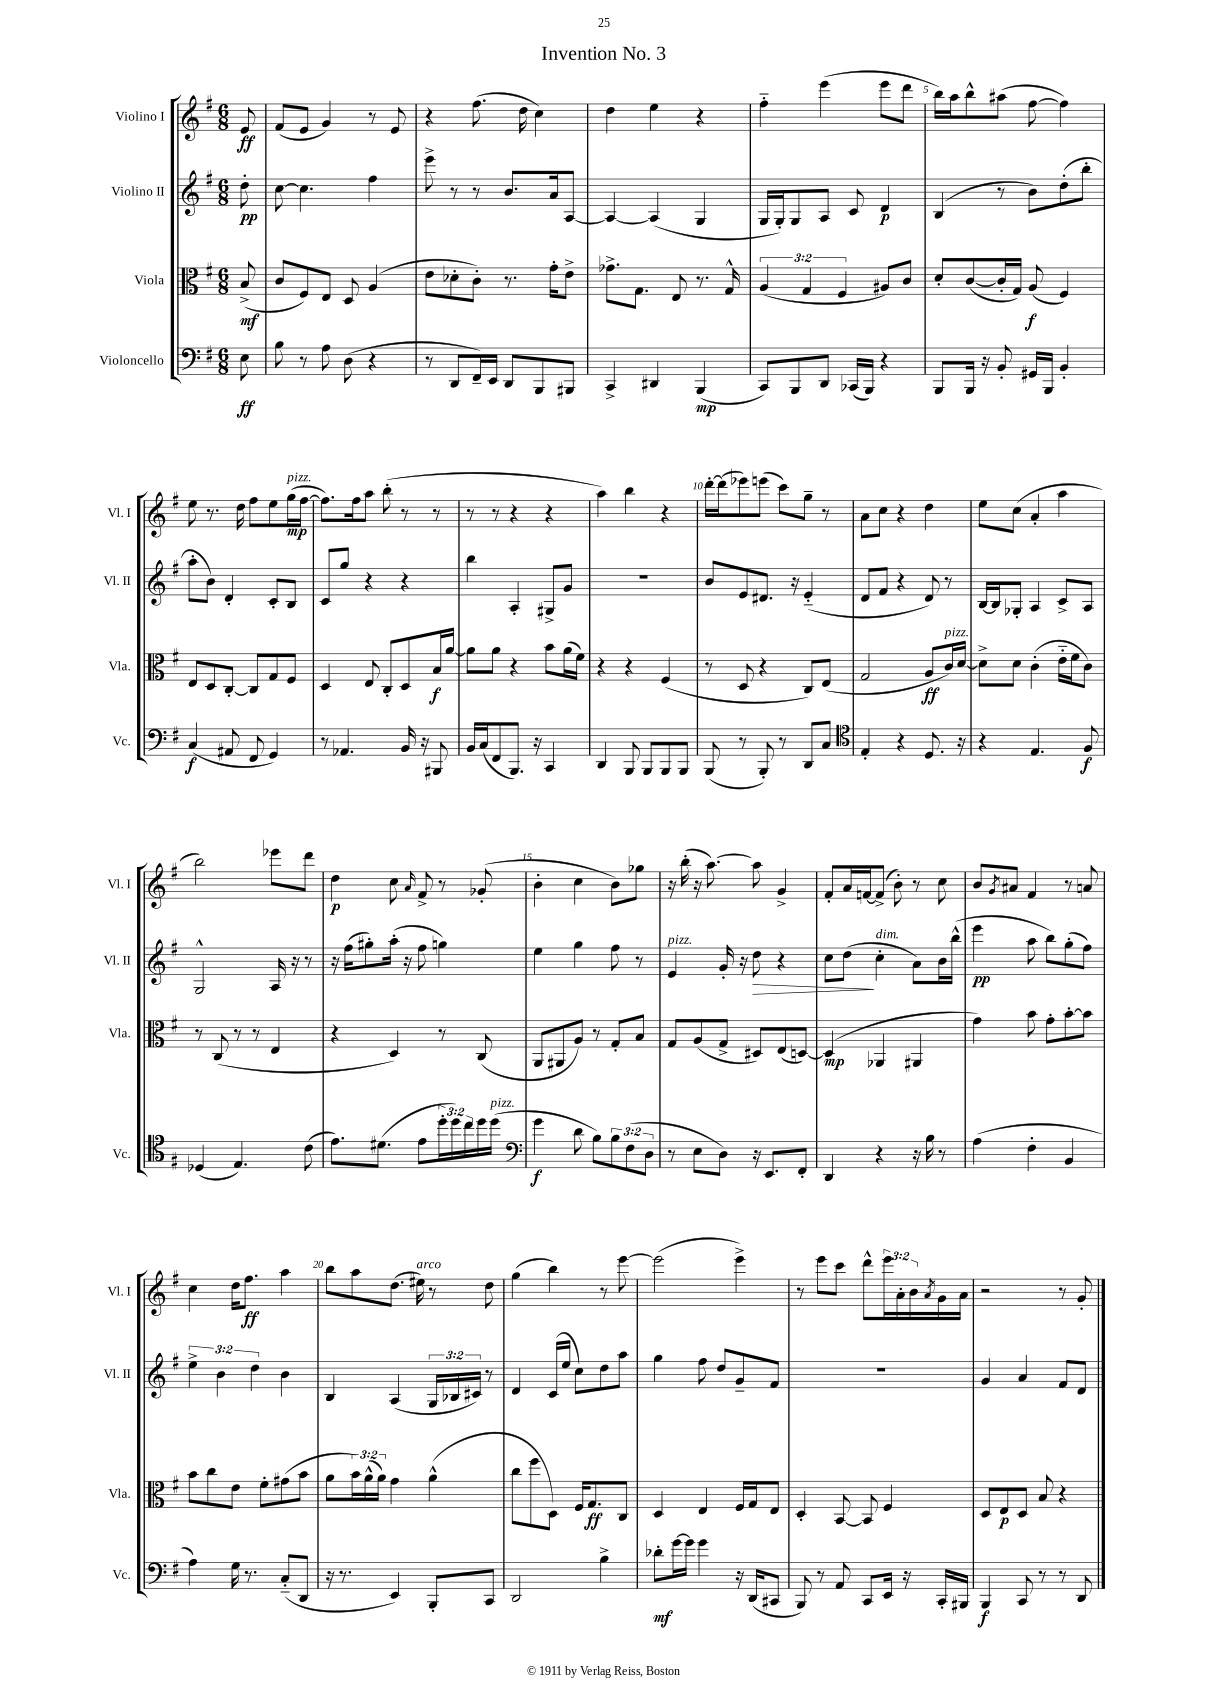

**kern	**dynam	**kern	**dynam	**kern	**dynam	**kern	**dynam
*part4	*part4	*part3	*part3	*part2	*part2	*part1	*part1
*staff4	*staff4	*staff3	*staff3	*staff2	*staff2	*staff1	*staff1
*I"Violoncello	*	*I"Viola	*	*I"Violino II	*	*I"Violino I	*
*I'Vc.	*	*I'Vla.	*	*I'Vl. II	*	*I'Vl. I	*
*clefF4	*	*clefC3	*	*clefG2	*	*clefG2	*
*k[f#]	*	*k[f#]	*	*k[f#]	*	*k[f#]	*
*M6/8	*	*M6/8	*	*M6/8	*	*M6/8	*
=	=	=	=	=	=	=	=
8E\	ff	(8B^/	mf	8dd'\	pp	8e/	ff
=1	=1	=1	=1	=1	=1	=1	=1
8B\	.	8c/L	.	[8cc\	.	(8f#/L	.
8r	.	8F#/)	.	4.cc\]	.	8e/J	.
8A\	.	8E/J	.	.	.	4g/)	.
(8D\	.	8D/	.	.	.	.	.
4r	.	(4A/	.	4ff#\	.	8r	.
.	.	.	.	.	.	8e/	.
=2	=2	=2	=2	=2	=2	=2	=2
8r	.	8e\L	.	8eee^\	.	4r	.
8DD/L	.	8d-X'\	.	8r	.	.	.
16FF#~/L)	.	8c'\J)	.	8r	.	(8.ff#\	.
16EE/JJ	.	.	.	.	.	.	.
8DD/L	.	8.r	.	8.b/L	.	.	.
.	.	.	.	.	.	16dd\	.
8BBB/	.	.	.	.	.	4cc\)	.
.	.	16g'\KL	.	16a/k	.	.	.
8BBB#X/J	.	8e^\J	.	[8A/J	.	.	.
=3	=3	=3	=3	=3	=3	=3	=3
4CC^/	.	8.g-X^\L	.	4A/_	.	4dd\	.
.	.	8.G\J	.	.	.	.	.
4DD#X/	.	.	.	(4A/]	.	4ee\	.
.	.	8E/	.	.	.	.	.
(4BBB/	mp	8.r	.	4G/	.	4r	.
.	.	16G^^/	.	.	.	.	.
=4	=4	=4	=4	=4	=4	=4	=4
8CC/L)	.	(6A/	.	16G/LL	.	4ff#\	.
.	.	.	.	16G'/J)	.	.	.
8BBB/	.	.	.	8G/	.	.	.
.	.	6G/	.	.	.	.	.
8DD/J	.	.	.	8A/J	.	(4eee\	.
.	.	6F#/	.	.	.	.	.
(16CC-X/LL	.	.	.	8c/	.	.	.
16BBB/JJ)	.	.	.	.	.	.	.
4r	.	8A#X/L)	.	4d/	p	8eee\L	.
.	.	8c/J	.	.	.	8ddd\J	.
=5	=5	=5	=5	=5	=5	=5	=5
8BBB/L	.	8d'/L	.	(4B/	.	16bb\LL)	.
.	.	.	.	.	.	16aa\J	.
16BBB/Jk	.	([8c/	.	.	.	8bb^^\	.
16r	.	.	.	.	.	.	.
8BB'/	.	16c'/L]	.	8r	.	(8aa#X\J	.
.	.	16G/JJ)	.	.	.	.	.
16GG#X/LL	.	(8A/	f	8b\L)	.	[8ff#\	.
16BBB/JJ	.	.	.	.	.	.	.
4BB'/	.	4F#/)	.	(8dd'\	.	4ff#\])	.
.	.	.	.	8bb'\J	.	.	.
!!LO:LB:g=z
=6	=6	=6	=6	=6	=6	=6	=6
(4C/	f	8E/L	.	8aa'\L	.	8ee\	.
.	.	8D/	.	8b\J)	.	8.r	.
8AA#X/	.	[8C'/J	.	4d'/	.	.	.
.	.	.	.	.	.	16dd\	.
8FF#/	.	8C/L]	.	.	.	8ff#\L	.
4GG/)	.	8G/	.	8c'/L	.	8ee\	.
!	!	!	!	!	!	!LO:TX:a:i:t=pizz.	!
.	.	8F#/J	.	8B/J	.	(16gg\L	mp
.	.	.	.	.	.	[16ff#\JJ	.
=7	=7	=7	=7	=7	=7	=7	=7
8r	.	4D/	.	8c/L	.	8.ff#\L])	.
4.AA-X/	.	.	.	8gg/J	.	.	.
.	.	.	.	.	.	16ff#\k	.
.	.	8E/	.	4r	.	8aa\J	.
.	.	8C'/L	.	.	.	(8bb'\	.
16BB/	.	8D/	.	4r	.	8r	.
16r	.	.	.	.	.	.	.
8BBB#X/	.	16B/L	f	.	.	8r	.
.	.	[16a/JJ	.	.	.	.	.
=8	=8	=8	=8	=8	=8	=8	=8
16BB/LL	.	8a\L]	.	4bb\	.	8r	.
(16C/J	.	.	.	.	.	.	.
8FF#/	.	8a\J	.	.	.	8r	.
8.BBB/J)	.	4r	.	4A'/	.	4r	.
16r	.	.	.	.	.	.	.
4CC/	.	8b\L	.	8G#X^/L	.	4r	.
.	.	(16a\L	.	8g/J	.	.	.
.	.	16f#\JJ)	.	.	.	.	.
=9	=9	=9	=9	=9	=9	=9	=9
4DD/	.	4r	.	2.r	.	4aa\)	.
8BBB/	.	4r	.	.	.	4bb\	.
8BBB/L	.	.	.	.	.	.	.
8BBB/	.	(4F#/	.	.	.	4r	.
8BBB/J	.	.	.	.	.	.	.
=10	=10	=10	=10	=10	=10	=10	=10
(8BBB/	.	8r	.	8b/L	.	[16ddd'\LL	.
.	.	.	.	.	.	(16ddd\J]	.
8r	.	8D/	.	8e/	.	8eee-X\)	.
8BBB'/)	.	4r	.	8.d#X/J	.	(8eeen\J	.
8r	.	.	.	.	.	8ccc\L)	.
.	.	.	.	16r	.	.	.
8DD/L	.	8C/L)	.	(4e/	.	8gg~\J	.
8C/J	.	(8E/J	.	.	.	8r	.
=11	=11	=11	=11	=11	=11	=11	=11
*clefC4	*	*	*	*	*	*	*
4E'/	.	2G/	.	8d/L	.	8a\L	.
.	.	.	.	8f#/J	.	8cc\J	.
4r	.	.	.	4r	.	4r	.
8.D/	.	8A/L	ff	8d/)	.	4dd\	.
!	!	!LO:TX:a:i:t=pizz.	!	!	!	!	!
.	.	16c/L)	.	8r	.	.	.
16r	.	[16d/JJ	.	.	.	.	.
=12	=12	=12	=12	=12	=12	=12	=12
4r	.	8d^\L]	.	[16B/LL	.	8ee\L	.
.	.	.	.	16B/J]	.	.	.
.	.	8d\J	.	8G-X'/J	.	(8cc\J	.
4.E/	.	(4c'\	.	4A/	.	4a'/	.
.	.	16e\LL	.	8c^/L	.	4aa\	.
.	.	16f#\J	.	.	.	.	.
8F#/	f	8c\J)	.	8A/J	.	.	.
!!LO:LB:g=z
=13	=13	=13	=13	=13	=13	=13	=13
(4D-X/	.	8r	.	2G^^/	.	2bb\)	.
.	.	(8C/	.	.	.	.	.
4.E/)	.	8r	.	.	.	.	.
.	.	8r	.	.	.	.	.
.	.	4E/	.	16A/	.	8eee-X\L	.
.	.	.	.	16r	.	.	.
(8c\	.	.	.	8r	.	8ddd\J	.
=14	=14	=14	=14	=14	=14	=14	=14
8.e\L)	.	4r	.	16r	.	4dd\	p
.	.	.	.	(16ff#\KL	.	.	.
.	.	.	.	8gg#X'\)	.	.	.
(8.d#X\J	.	.	.	.	.	.	.
.	.	4D/)	.	(16aa'\Jk	.	8cc\	.
.	.	.	.	16r	.	.	.
.	.	.	.	.	.	16qqa/	.
8e\L	.	.	.	8ff#\	.	8f#^/	.
24dd'\L	.	8r	.	4ggn\)	.	8r	.
24dd\)	.	.	.	.	.	.	.
24cc\	.	.	.	.	.	.	.
16dd\	.	(8C/	.	.	.	(8g-X'/	.
!LO:TX:a:i:t=pizz.	!	!	!	!	!	!	!
(16dd\JJ	.	.	.	.	.	.	.
=15	=15	=15	=15	=15	=15	=15	=15
*clefF4	*	*	*	*	*	*	*
4g\	f	8AA/L	.	4ee\	.	4b'\	.
.	.	8AA#X/	.	.	.	.	.
8d\	.	8A/J)	.	4gg\	.	4cc\	.
8B\L)	.	8r	.	.	.	.	.
12B\	.	8G'/L	.	8ff#\	.	8b\L)	.
(12F#\	.	.	.	.	.	.	.
.	.	8B/J	.	8r	.	8gg-X\J	.
12D\J	.	.	.	.	.	.	.
=16	=16	=16	=16	=16	=16	=16	=16
!	!	!	!	!LO:TX:a:i:t=pizz.	!	!	!
8r	.	8G/L	.	4e/	.	16r	.
.	.	.	.	.	.	(16bb'\	.
8E\L	.	(8A/	.	.	.	16r	.
.	.	.	.	.	.	[8.aa\)	.
8D\J)	.	8G^/J	.	16g'/	.	.	.
.	.	.	.	16r	.	.	.
!	!	!	!	!	!LO:HP:b	!	!
16r	.	8D#X/L)	.	8dd\	>	8aa\]	.
8.EE/L	.	.	.	.	.	.	.
.	.	(8E/	.	4r	.	4g^/	.
8FF#'/J	.	[8Dn/J)	.	.	.	.	.
=17	=17	=17	=17	=17	=17	=17	=17
4DD/	.	(4D/]	mp	8cc\L	.	8f#'/L	.
.	.	.	.	(8dd\J	.	16a/L	.
.	.	.	.	.	.	[16fn/J	.
!	!	!	!	!LO:TX:a:i:t=dim.	!	!	!
4r	.	4AA-X/	.	4cc'\	]	(8f^/J]	.
.	.	.	.	.	.	8b'\)	.
16r	.	4AA#X/	.	8a\L)	.	8r	.
16B\	.	.	.	.	.	.	.
8r	.	.	.	16b\L	.	8cc\	.
.	.	.	.	(16bb^^\JJ	.	.	.
=18	=18	=18	=18	=18	=18	=18	=18
(4A\	.	4g\)	.	4eee\	pp	8b/L	.
.	.	.	.	.	.	8qg/	.
.	.	.	.	.	.	8a#X/J	.
4F#'\	.	8b\	.	8aa\	.	4f#/	.
.	.	8g'\L	.	8bb\L)	.	.	.
4BB/	.	[8b'\	.	(8gg'\	.	8r	.
.	.	8b\J]	.	8ff#\J)	.	8an/	.
!!LO:LB:g=z
=19	=19	=19	=19	=19	=19	=19	=19
4A\)	.	8b\L	.	6ee^\	.	4cc\	.
.	.	8cc\	.	.	.	.	.
.	.	.	.	6b\	.	.	.
16G\	.	8e\J	.	.	.	16dd\KL	.
8.r	.	.	.	.	.	8.ff#\J	ff
.	.	.	.	6dd\	.	.	.
.	.	8f#'\L	.	.	.	.	.
(8C/L	.	(8g#X\	.	4b\	.	4aa\	.
8DD/J	.	8b\J	.	.	.	.	.
=20	=20	=20	=20	=20	=20	=20	=20
16r	.	8a\L	.	4B/	.	8bb\L	.
8.r	.	.	.	.	.	.	.
.	.	24b\L)	.	.	.	8aa\	.
.	.	(24a^^\	.	.	.	.	.
.	.	24a\JJ)	.	.	.	.	.
4EE/)	.	4g\	.	(4A/	.	(8.dd\J	.
!	!	!	!	!	!	!LO:TX:a:i:t=arco	!
.	.	.	.	.	.	16ee#X\)	.
8BBB'/L	.	(4a^^\	.	24G/LL	.	8r	.
.	.	.	.	24B-X/	.	.	.
.	.	.	.	24c#X/JJ)	.	.	.
8CC/J	.	.	.	8r	.	8dd\	.
=21	=21	=21	=21	=21	=21	=21	=21
2DD/	.	8cc\L	.	4d/	.	(4gg\	.
.	.	8ff#\	.	.	.	.	.
.	.	8D\J)	.	(16c/LL	.	4bb\)	.
.	.	.	.	16ee/JJ	.	.	.
.	.	16F#/KL	.	8cc\L)	.	.	.
.	.	8.G/	ff	.	.	.	.
4B^\	.	.	.	8dd\	.	8r	.
.	.	8C/J	.	8aa\J	.	[8eee\	.
=22	=22	=22	=22	=22	=22	=22	=22
8d-X'\L	mf	4D/	.	4gg\	.	(2eee\]	.
[16g\L	.	.	.	.	.	.	.
16g\JJ]	.	.	.	.	.	.	.
4g\	.	4E/	.	8ff#\	.	.	.
.	.	.	.	8dd/L	.	.	.
16r	.	16F#/LL	.	8g~/	.	4eee^\)	.
(16DD/KL	.	16G/J	.	.	.	.	.
8CC#X/J	.	8E/J	.	8f#/J	.	.	.
=23	=23	=23	=23	=23	=23	=23	=23
8BBB/)	.	4D'/	.	2.r	.	8r	.
8r	.	.	.	.	.	8eee\L	.
8AA/	.	[8BB/	.	.	.	8ccc\J	.
8CC/L	.	8BB/]	.	.	.	8ddd^^\L	.
16EE/Jk	.	4F#/	.	.	.	24eee\L	.
.	.	.	.	.	.	24a'\	.
16r	.	.	.	.	.	.	.
.	.	.	.	.	.	24b\	.
.	.	.	.	.	.	8qa/	.
16CC'/LL	.	.	.	.	.	16g\	.
16BBB#X/JJ	.	.	.	.	.	16a\JJ	.
=24	=24	=24	=24	=24	=24	=24	=24
4BBB/	f	8D/L	.	4g/	.	2r	.
.	.	8E/	p	.	.	.	.
8CC/	.	8D/J	.	4a/	.	.	.
8r	.	8B/	.	.	.	.	.
8r	.	4r	.	8f#/L	.	8r	.
8DD/	.	.	.	8d/J	.	8g'/	.
==	==	==	==	==	==	==	==
*-	*-	*-	*-	*-	*-	*-	*-
